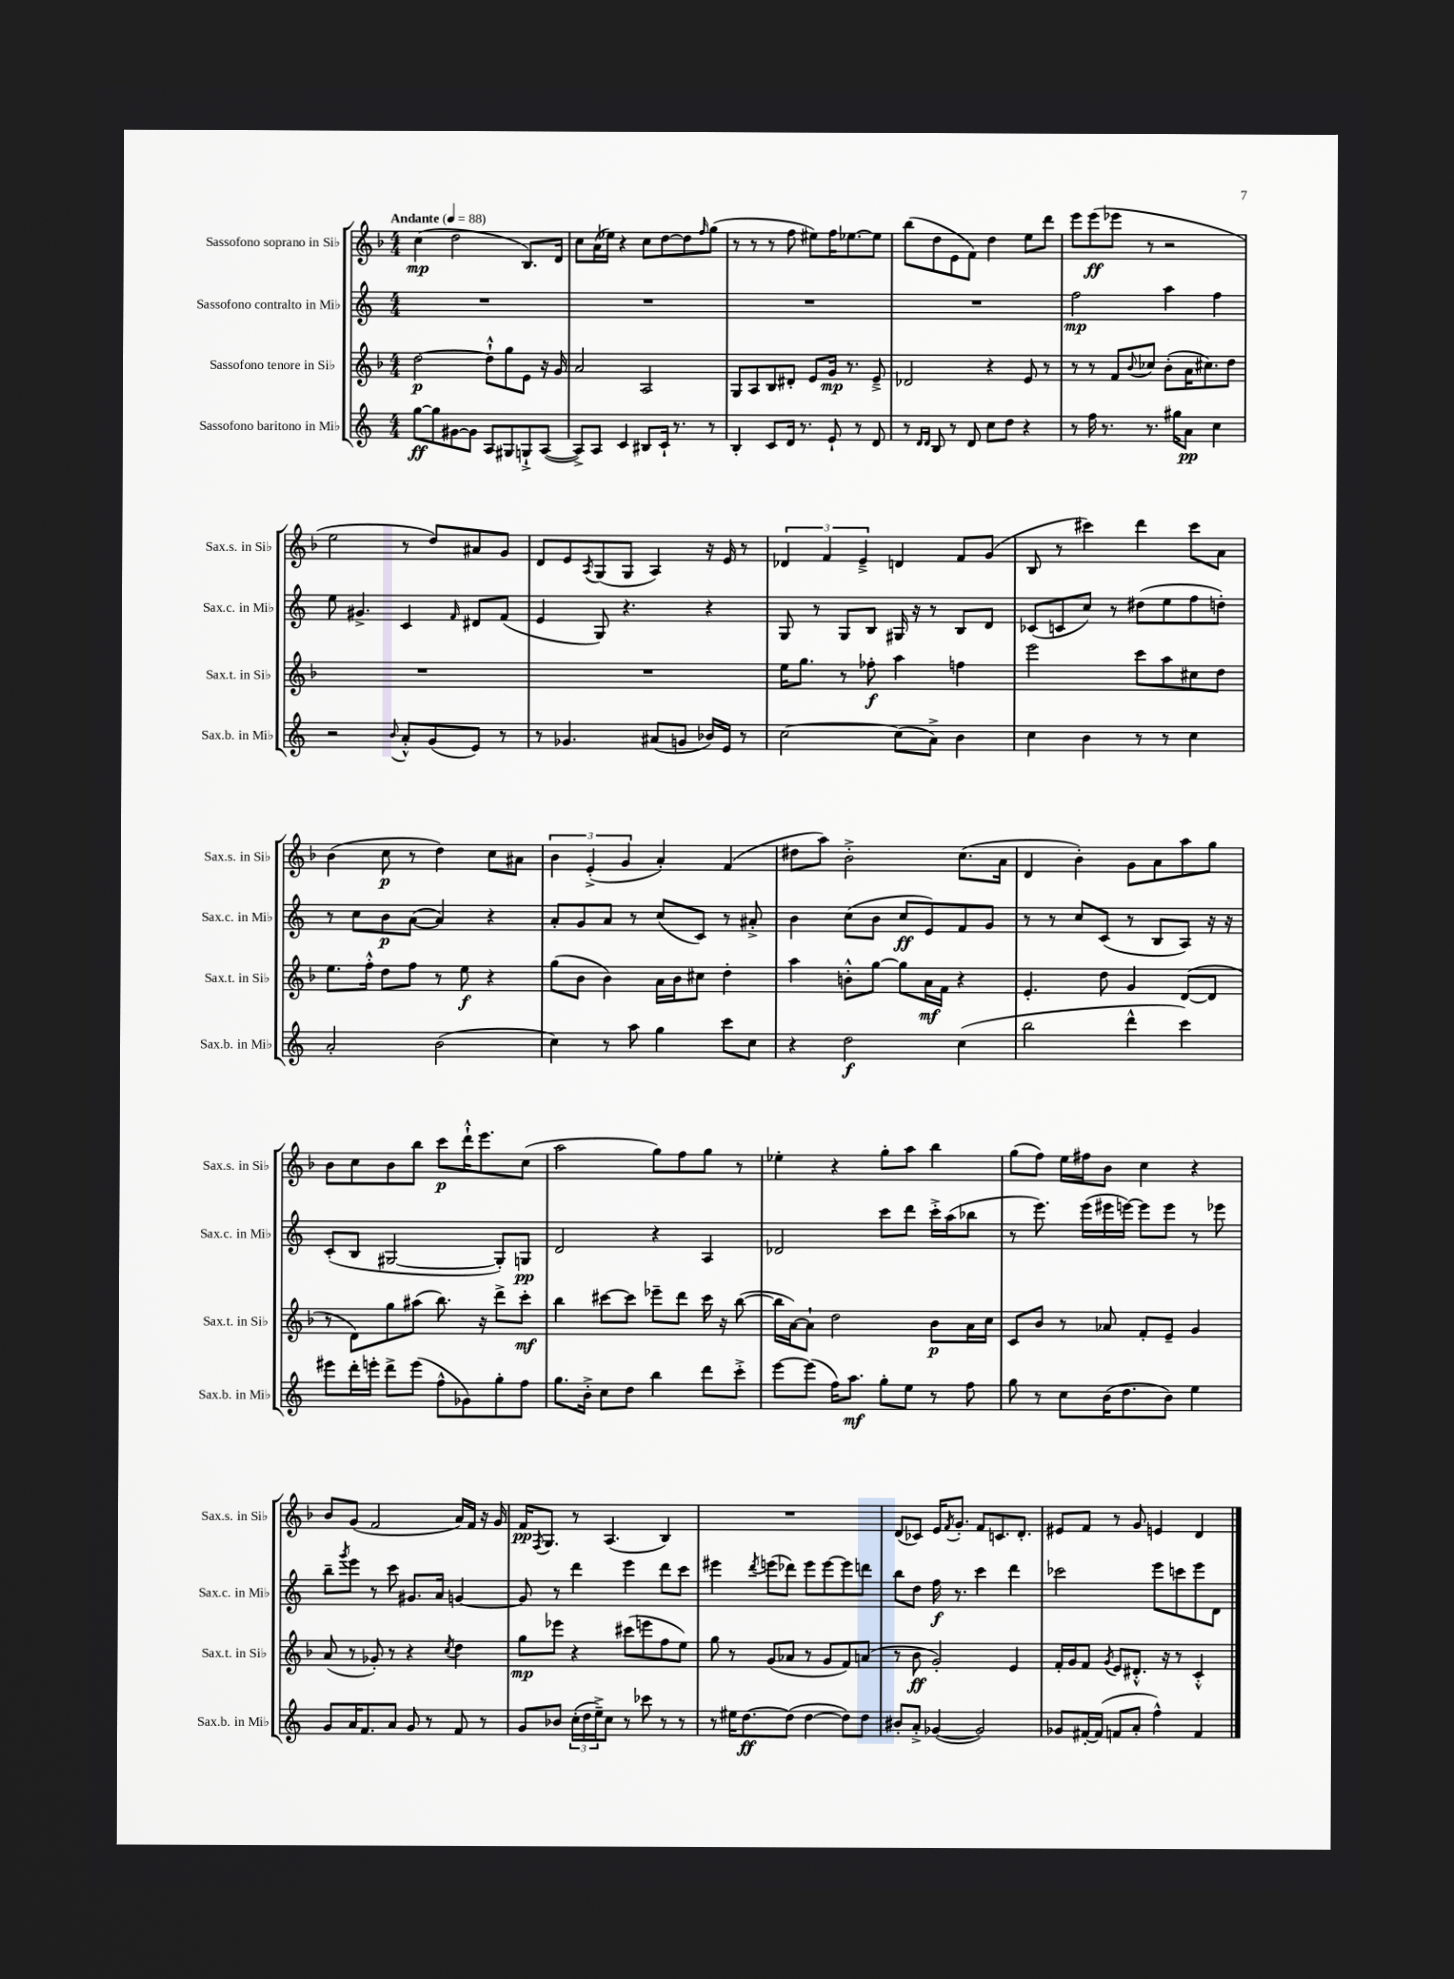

**kern	**dynam	**kern	**dynam	**kern	**dynam	**kern	**dynam
*part4	*part4	*part3	*part3	*part2	*part2	*part1	*part1
*staff4	*staff4	*staff3	*staff3	*staff2	*staff2	*staff1	*staff1
*I"Sassofono baritono in Mi♭	*	*I"Sassofono tenore in Si♭	*	*I"Sassofono contralto in Mi♭	*	*I"Sassofono soprano in Si♭	*
*I'Sax.b. in Mi♭	*	*I'Sax.t. in Si♭	*	*I'Sax.c. in Mi♭	*	*I'Sax.s. in Si♭	*
*clefG2	*	*clefG2	*	*clefG2	*	*clefG2	*
*k[]	*	*k[b-]	*	*k[]	*	*k[b-]	*
*M4/4	*	*M4/4	*	*M4/4	*	*M4/4	*
*MM88	*	*MM88	*	*MM88	*	*MM88	*
=1	=1	=1	=1	=1	=1	=1	=1
!	!	!	!	!	!	!LO:TX:a:B:t=Andante	!
[8gg\L	ff	[2dd\	p	1r	.	(4cc\	mp
8gg\]	.	.	.	.	.	.	.
[8g#X\	.	.	.	.	.	2dd\	.
8g#\J]	.	.	.	.	.	.	.
8A/L	.	8dd`^^\L]	.	.	.	.	.
8G#X/	.	8gg\	.	.	.	.	.
8Gn`^/	.	8e\J	.	.	.	8.B-/L)	.
([8A/J	.	16r	.	.	.	.	.
.	.	16g/	.	.	.	16d/Jk	.
=2	=2	=2	=2	=2	=2	=2	=2
8A^/L])	.	2a/	.	1r	.	8cc\L	.
8A/J	.	.	.	.	.	(16a\L	.
.	.	.	.	.	.	16ee-X\JJ)	.
4c/	.	.	.	.	.	4r	.
8B#X/L	.	2A/	.	.	.	8cc\L	.
16c`/Jk	.	.	.	.	.	[8dd\	.
8.r	.	.	.	.	.	.	.
.	.	.	.	.	.	8dd\]	.
.	.	.	.	.	.	16qqff/	.
8r	.	.	.	.	.	(8gg\J	.
=3	=3	=3	=3	=3	=3	=3	=3
4B'/	.	8G/L	.	1r	.	8r	.
.	.	8A/	.	.	.	8r	.
8c/L	.	8B-/	.	.	.	8r	.
16d/Jk	.	8d#X'/J	.	.	.	8ff\	.
8.r	.	.	.	.	.	.	.
.	.	8e/L	.	.	.	8ee#X\L)	.
8e`/	.	16g/Jk	mp	.	.	16ff\K	.
.	.	8.r	.	.	.	[8.ee-X\	.
8r	.	.	.	.	.	.	.
8d/	.	8e~^/	.	.	.	8ee-\J]	.
=4	=4	=4	=4	=4	=4	=4	=4
8r	.	2d-X/	.	1r	.	(8bb-\L	.
16qqd/LL	.	.	.	.	.	.	.
16qqd/JJ	.	.	.	.	.	.	.
8B/	.	.	.	.	.	8dd\	.
8r	.	.	.	.	.	8e\	.
8d/	.	.	.	.	.	8f\J)	.
8cc\L	.	4r	.	.	.	4dd\	.
8dd\J	.	.	.	.	.	.	.
4r	.	8e/	.	.	.	8ee\L	.
.	.	8r	.	.	.	8ddd\J	.
=5	=5	=5	=5	=5	=5	=5	=5
8r	.	8r	.	2ff\	mp	8eee\L	.
16ff\	.	8r	.	.	.	(8eee\	ff
8.r	.	.	.	.	.	.	.
.	.	8f/L	.	.	.	8eee-X\J	.
.	.	8qqb-/	.	.	.	.	.
8.r	.	8cc-X/J	.	.	.	8r	.
.	.	(8b-'\L	.	4aa\	.	2r	.
16gg#X\KL	.	.	.	.	.	.	.
8a\J	pp	16a\K	.	.	.	.	.
.	.	8.cc#X\)	.	.	.	.	.
4cc\	.	.	.	4ff\	.	.	.
.	.	8dd\J	.	.	.	.	.
!!LO:LB:g=z
=6	=6	=6	=6	=6	=6	=6	=6
2r	.	1r	.	8ee\	.	2ee\	.
.	.	.	.	4.g#X^/	.	.	.
8qqb/	.	.	.	.	.	.	.
8a'^^/L	.	.	.	4c/	.	8r	.
(8g/	.	.	.	.	.	8dd/L)	.
.	.	.	.	16qqf/	.	.	.
8e/J)	.	.	.	8d#X/L	.	8a#X/	.
8r	.	.	.	(8f/J	.	8g/J	.
=7	=7	=7	=7	=7	=7	=7	=7
8r	.	1r	.	4e/	.	8d/L	.
4.g-X/	.	.	.	.	.	8e/	.
.	.	.	.	.	.	8qA/	.
.	.	.	.	8G/)	.	(8G/	.
.	.	.	.	4.r	.	8G/J	.
(8a#X/L	.	.	.	.	.	4A/)	.
8gn/J	.	.	.	.	.	.	.
16b-X/LL)	.	.	.	4r	.	16r	.
16e/JJ	.	.	.	.	.	16e/	.
8r	.	.	.	.	.	8r	.
=8	=8	=8	=8	=8	=8	=8	=8
[2cc\	.	16ee\KL	.	8G/	.	6d-X/	.
.	.	8.gg\J	.	.	.	.	.
.	.	.	.	8r	.	.	.
.	.	.	.	.	.	6f/	.
.	.	8r	.	8G/L	.	.	.
.	.	.	.	.	.	6e~^/	.
.	.	8ff-X'\	f	8B/J	.	.	.
(8cc\L]	.	4aa\	.	16G#X/	.	4dn/	.
.	.	.	.	16r	.	.	.
8a^\J)	.	.	.	8r	.	.	.
4b\	.	4ffn\	.	8B/L	.	8f/L	.
.	.	.	.	8d/J	.	(8g/J	.
=9	=9	=9	=9	=9	=9	=9	=9
4cc\	.	2eee\	.	(8c-X/L	.	8B-/	.
.	.	.	.	8cn/	.	8r	.
4b\	.	.	.	8cc/J)	.	4ccc#X\)	.
.	.	.	.	8r	.	.	.
8r	.	8ccc\L	.	(8dd#X\L	.	4ddd\	.
8r	.	8aa\	.	8ee\	.	.	.
4cc\	.	8cc#X\	.	8ff\	.	8ccc#\L	.
.	.	8dd\J	.	8ddn'\J)	.	8a\J	.
!!LO:LB:g=z
=10	=10	=10	=10	=10	=10	=10	=10
2a'/	.	8.ee\L	.	8r	.	(4b-\	.
.	.	.	.	8cc\L	.	.	.
.	.	16ff'^^\Jk	.	.	.	.	.
.	.	8dd\L	.	8b\	p	8cc\	p
.	.	8ff\J	.	([8a\J	.	8r	.
(2b\	.	8r	.	4a/])	.	4dd\)	.
.	.	8ee\	f	.	.	.	.
.	.	4r	.	4r	.	8cc\L	.
.	.	.	.	.	.	8a#X\J	.
=11	=11	=11	=11	=11	=11	=11	=11
4cc\)	.	(8gg\L	.	8a'/L	.	6b-\	.
.	.	8b-\J	.	8g/	.	.	.
.	.	.	.	.	.	(6e'^/	.
8r	.	4b-\)	.	8a/J	.	.	.
.	.	.	.	.	.	6g/	.
8aa\	.	.	.	8r	.	.	.
4gg\	.	16a\LL	.	(8cc/L	.	4a'/)	.
.	.	16b-\J	.	.	.	.	.
.	.	8cc#X\J	.	8c/J)	.	.	.
8ccc\L	.	4dd'\	.	8r	.	(4f/	.
8cc\J	.	.	.	8a#X'^/	.	.	.
=12	=12	=12	=12	=12	=12	=12	=12
4r	.	4aa\	.	4b\	.	8dd#X\L	.
.	.	.	.	.	.	8aa\J)	.
2dd\	f	8bn'^^\L	.	(8cc\L	.	2b-'^\	.
.	.	[8gg\J	.	8b\J	.	.	.
.	.	8gg\L]	.	8cc/L	ff	.	.
.	.	16a\L	mf	8e/)	.	.	.
.	.	16f\JJ	.	.	.	.	.
(4cc\	.	4r	.	8f/	.	(8.cc\L	.
.	.	.	.	8g/J	.	.	.
.	.	.	.	.	.	16a\Jk	.
=13	=13	=13	=13	=13	=13	=13	=13
2bb\	.	4.e'/	.	8r	.	4d/	.
.	.	.	.	8r	.	.	.
.	.	.	.	8cc/L	.	4b-'\)	.
.	.	8dd\	.	(8c/J	.	.	.
4ddd^^\	.	4g/	.	8r	.	8g\L	.
.	.	.	.	8B/L	.	8a\	.
4ccc\)	.	([8d/L	.	8A/J)	.	8aa\	.
.	.	8d/J]	.	16r	.	8gg\J	.
.	.	.	.	16r	.	.	.
!!LO:LB:g=z
=14	=14	=14	=14	=14	=14	=14	=14
8eee#X\L	.	8r	.	(8c'/L	.	8b-\L	.
16ddd'\L	.	8d\L)	.	8B/J	.	8cc\	.
16eeen'\JJ	.	.	.	.	.	.	.
8ddd^\L	.	8gg\	.	[2G#X/	.	8b-\	.
(8eee\J	.	(8aa#X\J	.	.	.	8bb-\J	.
8ff^^\L	.	8.bb-\)	.	.	.	8ccc\L	p
8g-X\)	.	.	.	.	.	16ddd`^^\K	.
.	.	16r	.	.	.	8.eee\	.
8gg'\	.	8ddd^\L	.	8G#'/L])	.	.	.
8ff\J	.	8ccc'\J	mf	8Gn/J	pp	(8cc\J	.
=15	=15	=15	=15	=15	=15	=15	=15
8.gg\L	.	4bb-\	.	2d/	.	2aa\	.
16b'^\Jk	.	.	.	.	.	.	.
8cc\L	.	[8ccc#X\L	.	.	.	.	.
8dd\J	.	8ccc#\J]	.	.	.	.	.
4bb\	.	8eee-X~\L	.	4r	.	8gg\L)	.
.	.	8ddd\J	.	.	.	8ff\	.
8ddd\L	.	16ccc#\	.	4A/	.	8gg\J	.
.	.	16r	.	.	.	.	.
8ccc'^\J	.	([8bb-\	.	.	.	8r	.
=16	=16	=16	=16	=16	=16	=16	=16
[8eee\L	.	16bb-\LL]	.	2d-X/	.	4ee-X'\	.
.	.	[16a\J)	.	.	.	.	.
(8eee\J]	.	8a`\J]	.	.	.	.	.
16ff\KL)	.	2dd\	.	.	.	4r	.
8.aa\J	mf	.	.	.	.	.	.
8gg'\L	.	.	.	8ccc\L	.	8gg'\L	.
8ee\J	.	.	.	8ddd\J	.	8aa\J	.
8r	.	8b-\L	p	16ccc'^\LL	.	4bb-\	.
.	.	.	.	(16aa\J	.	.	.
8ff\	.	16a\L	.	8bb-X\J	.	.	.
.	.	16cc\JJ	.	.	.	.	.
=17	=17	=17	=17	=17	=17	=17	=17
8gg\	.	8c/L	.	8r	.	(8gg\L	.
8r	.	8b-/J	.	8.eee\)	.	8ff\J)	.
8cc\L	.	8r	.	.	.	16ee\LL	.
.	.	.	.	(16eee\LL	.	16ff#X\J	.
(16b\K	.	8a-X/	.	16eee#X\	.	8b-\J	.
8.dd\	.	.	.	[16eeen\JJ)	.	.	.
.	.	8f'/L	.	8eee\L]	.	4cc\	.
8b\J)	.	8e~/J	.	8eee\J	.	.	.
4ee\	.	4g/	.	8r	.	4r	.
.	.	.	.	8eee-X\	.	.	.
!!LO:LB:g=z
=18	=18	=18	=18	=18	=18	=18	=18
8g/L	.	(8a/	.	8bb~\L	.	8b-/L	.
.	.	.	.	8qggg/	.	.	.
16a/K	.	8r	.	8eee\J	.	(8g/J	.
8.f/	.	.	.	.	.	.	.
.	.	8g-X'/)	.	8r	.	2f/	.
8a/J	.	8r	.	8ccc\	.	.	.
8g/	.	4r	.	8.g#X/L	.	.	.
8r	.	.	.	.	.	.	.
.	.	.	.	16a/Jk	.	.	.
.	.	8qcc/	.	.	.	.	.
8f/	.	4dd\	.	[4gn/	.	16a/LL)	.
.	.	.	.	.	.	16f/JJ	.
8r	.	.	.	.	.	16r	.
.	.	.	.	.	.	16g/	.
=19	=19	=19	=19	=19	=19	=19	=19
8g/L	.	8gg\L	mp	8g/]	.	16f/KL	pp
.	.	.	.	.	.	8qF/	.
.	.	.	.	.	.	8.G/J	.
8b-X/J	.	8eee-X\J	.	8r	.	.	.
(24cc'\LL	.	4r	.	4ddd\	.	8r	.
24dd\	.	.	.	.	.	.	.
24ee~^\J)	.	.	.	.	.	.	.
8cc\J	.	.	.	.	.	(4.A/	.
8r	.	(8ccc#X\L	.	4eee\	.	.	.
8ccc-X\	.	8eeen\	.	.	.	.	.
8r	.	8ff\	.	8ddd\L	.	4B-/)	.
8r	.	8ee\J)	.	8ccc\J	.	.	.
=20	=20	=20	=20	=20	=20	=20	=20
8r	.	8gg\	.	4eee#X\	.	1r	.
16ee#X\KL	.	8r	.	.	.	.	.
[8.dd\	ff	.	.	.	.	.	.
.	.	.	.	8qddd/	.	.	.
.	.	(8g/L	.	(8eeen\L	.	.	.
(8dd\J]	.	8a-X/J	.	8ddd-X\J)	.	.	.
[4dd\	.	8r	.	8eee\L	.	.	.
.	.	8g/L	.	[8eee\	.	.	.
8dd\L])	.	8f/)	.	8eee\]	.	.	.
8dd\J	.	(8an/J	.	8dddn\J	.	.	.
=21	=21	=21	=21	=21	=21	=21	=21
8b#X'/L	.	8r	.	8bb\L	.	(8d/L	.
8a'^/J	.	8b-\	ff	8dd\J	.	8c-X/J)	.
([4g-X/	.	2g'/)	.	16ff\	f	16e/KL	.
.	.	.	.	.	.	8qf/	.
.	.	.	.	8.r	.	8.g'/J	.
2g-/])	.	.	.	4ccc\	.	8f/L	.
.	.	.	.	.	.	8.cn/	.
.	.	4e/	.	4ddd\	.	.	.
.	.	.	.	.	.	8.d'/J	.
=22	=22	=22	=22	=22	=22	=22	=22
8g-X/L	.	16f'/LL	.	2ccc-X\	.	8e#X/L	.
.	.	16g/J	.	.	.	.	.
[16f#X'/L	.	8f/J	.	.	.	8f/J	.
(16f#/JJ]	.	.	.	.	.	.	.
.	.	8qg/	.	.	.	.	.
8fn/L	.	8e/L	.	.	.	8r	.
8a'/J	.	8.d#X'^^/J	.	.	.	8g/	.
4ff^^\)	.	.	.	8eee\L	.	4en/	.
.	.	16r	.	.	.	.	.
.	.	8r	.	8cccn\	.	.	.
4f/	.	4c'^^/	.	8eee\	.	4d/	.
.	.	.	.	8d\J	.	.	.
==	==	==	==	==	==	==	==
*-	*-	*-	*-	*-	*-	*-	*-
